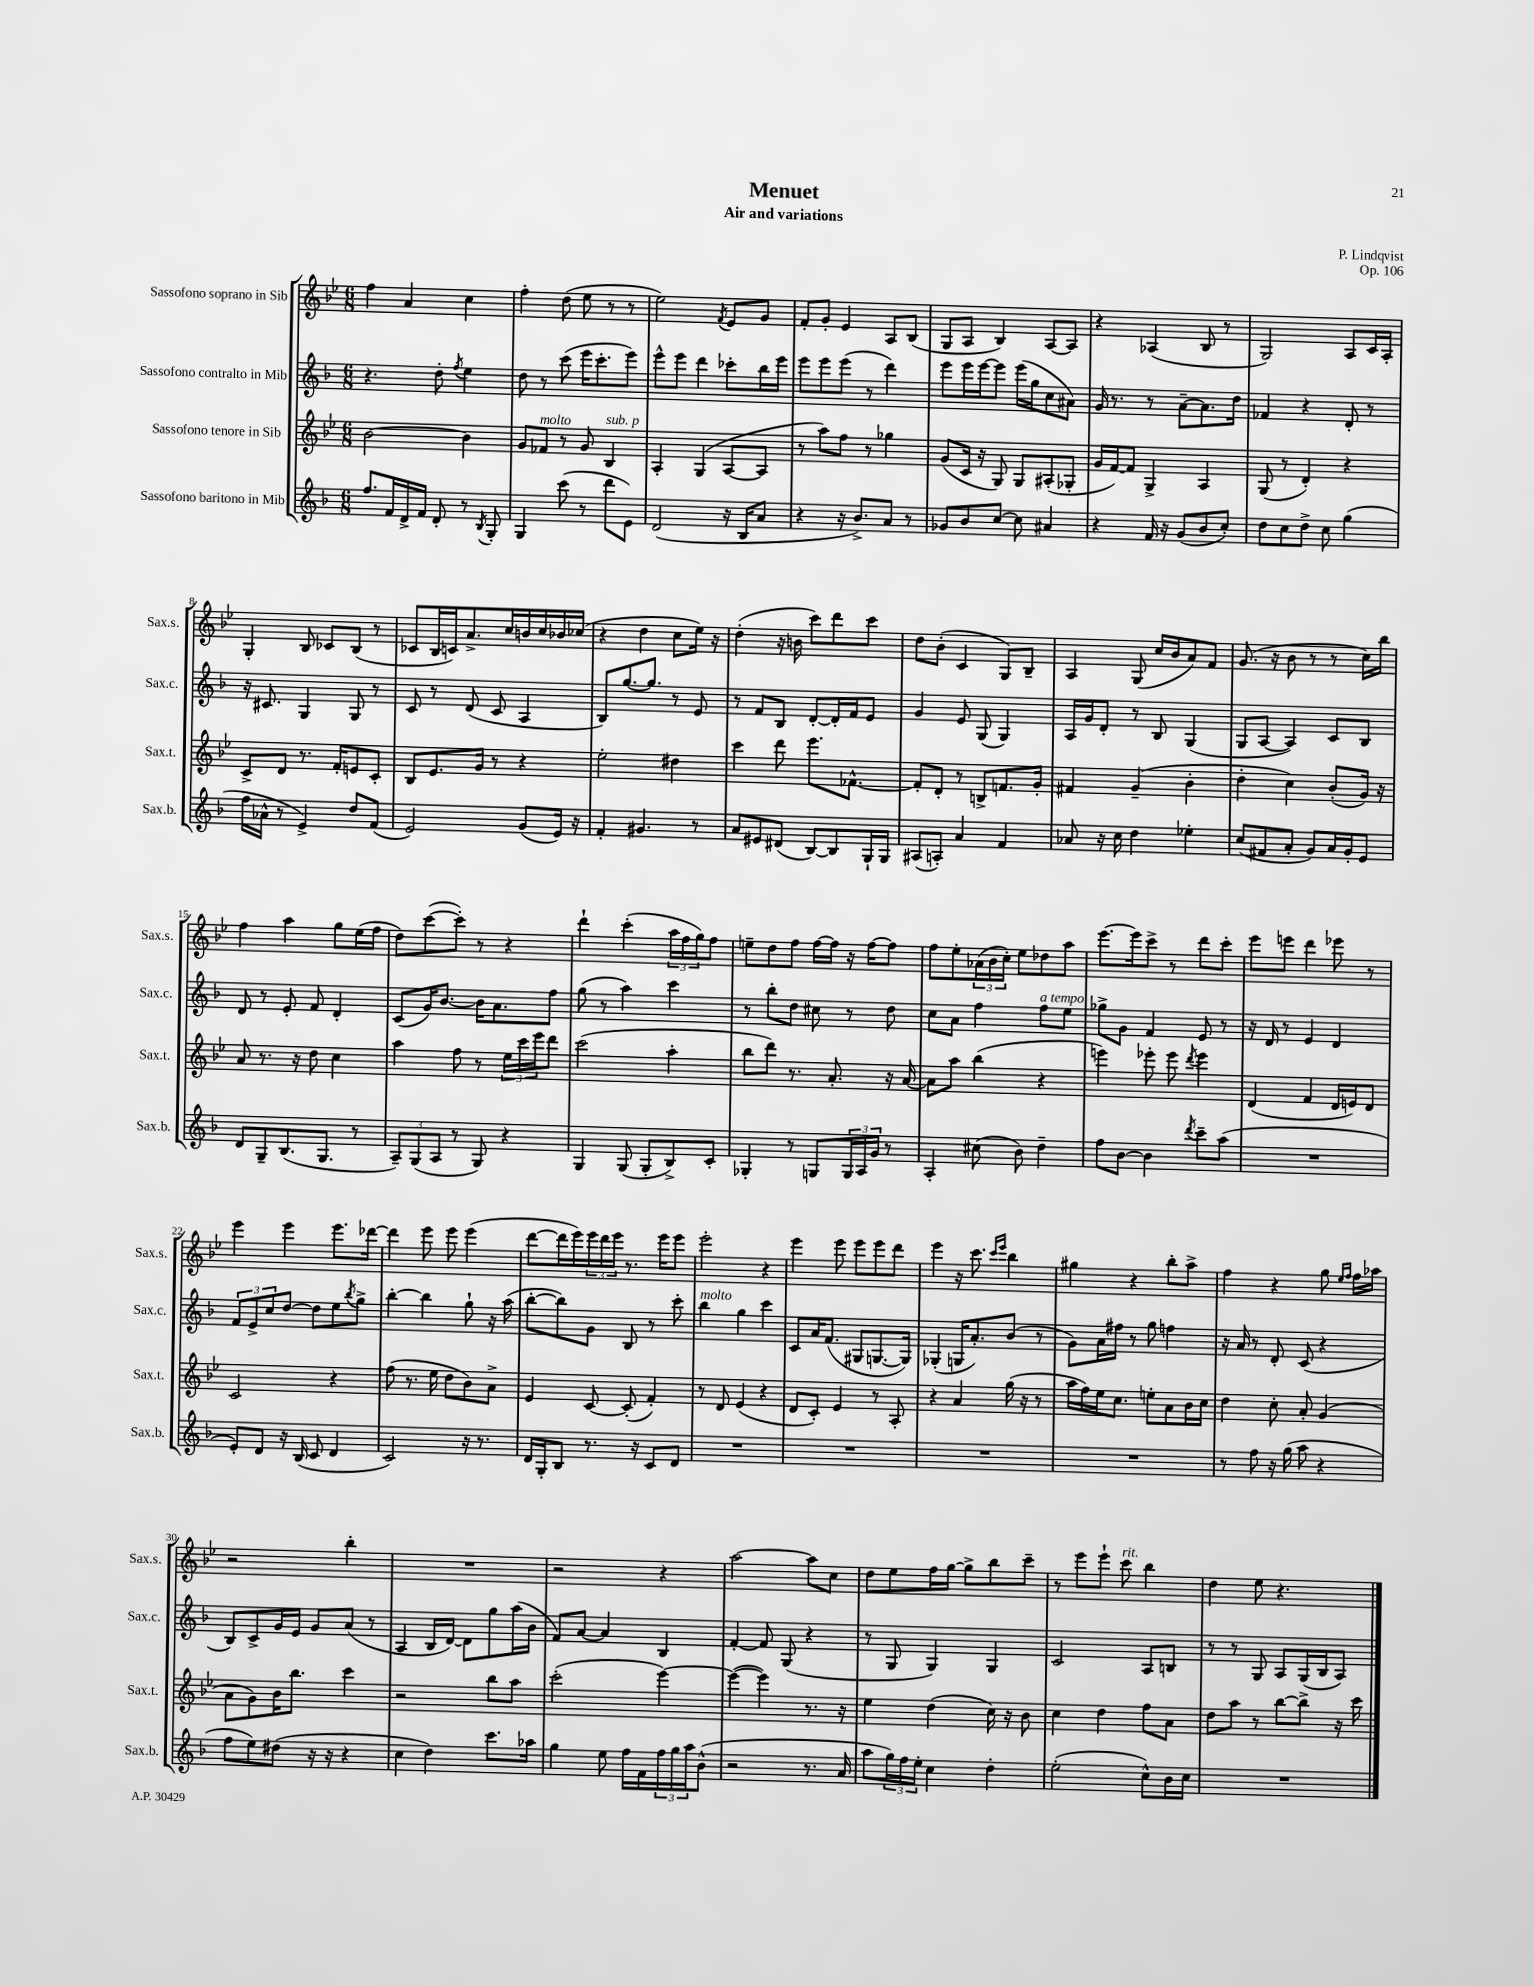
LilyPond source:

\header { title = "Menuet" composer = "P. Lindqvist" subtitle = "Air and variations" opus = "Op. 106" }
<<
\new StaffGroup <<
\new Staff = "s0" \with { instrumentName = "Sassofono soprano in Sib" shortInstrumentName = "Sax.s." } {
    \clef treble \key bes \major \numericTimeSignature \time 6/8
    f''4 a'4 c''4 |
    f''4-. d''8( ees''8 r8 r8 |
    ees''2) \acciaccatura { f'8 } ees'8 g'8 |
    f'8-. g'8-. ees'4 a8 bes8( |
    g8 a8 bes4) a8~ a8 |
    r4 aes4( bes8 r8 |
    g2) a8 c'16 a16-. |
    g4-. bes8 ces'8 bes8( r8 |
    ces'8 bes16 c'16) a'8.-> c''16 b'16 c''16 bes'16 ces''16( |
    r4 d''4 c''8 ees''16) r16 |
    d''4-.( r16 b'16 c'''8) d'''8 c'''8 |
    d''8 bes'8-.( c'4 g8) bes8-- |
    a4 g8( c''16 bes'16 a'8) f'8 |
    g'8.( r16 bes'8 r8 r8 c''16) bes''16 |
    f''4 a''4 g''8 ees''16( f''16 |
    d''8) c'''8~( c'''8-.) r8 r4 |
    d'''4-! c'''4-.( \tuplet 3/2 { a''16 f''16 g''16) } f''8 |
    e''8-- d''8 f''8 f''16~ f''16 r16 f''16~ f''8 |
    f''8 ees''8-. \tuplet 3/2 { aes'16( bes'16 c''16-.) } ees''8 des''8 a''8 |
    ees'''8.~ ees'''16 c'''8-> r8 d'''8 c'''8-. |
    ees'''8 e'''8 d'''4 ees'''8 r8 |
    ees'''4 ees'''4 ees'''8. des'''16~ |
    des'''4 ees'''8 ees'''8 ees'''4( |
    d'''8~ d'''16 ees'''16) \tuplet 3/2 { ees'''16 d'''16 ees'''16 } r8. ees'''16 ees'''8 |
    ees'''2-. r4 |
    ees'''4 ees'''8 ees'''8 ees'''8 d'''8 |
    ees'''4 r16 c'''8. \grace { c'''16 ees'''16 } bes''4 |
    gis''4 r4 bes''8-. a''8-> |
    f''4 r4 g''8 \grace { ees''16 f''16 } f''16 aes''16 |
    r2 bes''4-. |
    R2. |
    r2 r4 |
    a''2~ a''8 c''8 |
    d''8 ees''8 f''16 g''16~ g''8-> bes''8 c'''8-- |
    r8 ees'''8 ees'''8-! c'''8^\markup { \italic "rit." } bes''4 |
    d''4 ees''8 r4. \bar "|." |
}
\new Staff = "s1" \with { instrumentName = "Sassofono contralto in Mib" shortInstrumentName = "Sax.c." } {
    \clef treble \key f \major \numericTimeSignature \time 6/8
    r4. d''8-. \acciaccatura { f''8 } e''4 |
    d''8 r8 c'''8( e'''16 c'''8.-. e'''8) |
    e'''8-^ e'''8 d'''4 ces'''8-. bes''16 e'''16 |
    e'''8 e'''8 e'''8( r8 d'''4) |
    e'''8 e'''16 e'''16~ e'''8 e'''16( g''16 c''8 ais'8) |
    g'16 r8. r8 a'8~-- a'8. d''16 |
    fes'4 r4 d'8-. r8 |
    r16 cis'8. g4 g8 r8 |
    c'8 r8 d'8( c'8 a4 |
    bes8) g''8.~ g''8. r8 e'8 |
    r8 f'8 bes8 d'8~-. d'16-. f'16 e'8 |
    g'4 e'8 g8( g4) |
    a16 g'16 d'8-. r8 bes8 g4( |
    g8 a8~ a4) c'8 bes8 |
    d'8 r8 e'8-. f'8 d'4-. |
    c'8( g'16) bes'8.~ bes'16 a'8. f''8 |
    g''8( r8 a''4) c'''4 |
    r8 bes''8-. d''8 cis''8 r8 d''8 |
    c''8 a'8 f''4 f''8^\markup { \italic "a tempo" } e''8 |
    ges''8-> g'8 f'4 e'8 r8 |
    r16 d'16 r8 e'4 d'4 |
    \tuplet 3/2 { f'8 e'8-> c''8 } d''8~ d''8 e''8 \acciaccatura { bes''8 } g''8-> |
    bes''4~-. bes''4 g''8-! r16 a''16( |
    bes''8~-. bes''8) g'8 bes8 r8 c'''8-. |
    bes''4^\markup { \italic "molto" } g''4 c'''4 |
    c'8 a'16 f'8.( gis8 g8.~ g16) |
    ges4-.( g16 a'8.-.) bes'8( r8 |
    g'8) a'16 fis''16 r8 g''8 f''4 |
    r16 a'16 r8 d'8-. c'8( r4 |
    bes8) c'8-> g'16 e'16 g'8 a'8( r8 |
    a4 bes16 d'16~) d'8 g''8 a''16( bes'16 |
    f'8) a'8~ a'4 bes4 |
    f'4~-. f'8 g8( r4 |
    r8 g8 g4) g4 |
    c'2 a8 b8 |
    r8 r8 g8 a8 g16( bes16 a8) \bar "|." |
}
\new Staff = "s2" \with { instrumentName = "Sassofono tenore in Sib" shortInstrumentName = "Sax.t." } {
    \clef treble \key bes \major \numericTimeSignature \time 6/8
    bes'2~ bes'4 |
    g'8 fes'8^\markup { \italic "molto" } r8 g'8 bes4^\markup { \italic "sub. p" } |
    a4-. g4( a8~ a8 |
    r8 a''8) f''8 r8 ges''4 |
    g'8( c'16 r16 g8) g8 ais8-.( ges8-. |
    g'16 f'16~) f'8 g4-> a4 |
    g8( r8 d'4-.) r4 |
    c'8-> d'8 r8. f'16-. e'8 c'8-. |
    bes8 ees'8. g'16 r8 r4 |
    ees''2-. dis''4 |
    c'''4 d'''8 ees'''8. fes'8.~-^ |
    fes'8-. d'8-. r8 b8-> f'8. g'16-. |
    fis'4 g'4--( bes'4-. |
    d''4-. c''4) bes'8-.( g'16) r16 |
    a'8 r8. r16 d''8 c''4 |
    a''4 f''8 r8 \tuplet 3/2 { ees''16 c'''16 ees'''16 } d'''8 |
    c'''2( a''4-. |
    bes''8 d'''8) r8. a'8.-. r16 a'16~ |
    a'8 a''8 bes''4( r4 |
    e'''4) ees'''8-. ees'''8 \acciaccatura { d'''8 } ees'''4 |
    d'4( f'4 d'16 e'16) d'8 |
    c'2 r4 |
    f''8( r8. ees''16 d''8 bes'8) a'8-> |
    ees'4 c'8~ c'8-.( f'4-.) |
    r8 d'8 ees'4( r4 |
    d'8 c'8-.) ees'4 r8 a8-. |
    r4 a'4 g''16( r16 r8 |
    a''16 f''16) ees''16 c''8. e''8-. a'8 bes'16 c''16 |
    d''4 c''8-. a'8-. g'4( |
    a'8 g'8) bes'16 bes''8. c'''4 |
    r2 bes''8 a''8 |
    c'''2-.( ees'''4~) |
    ees'''4~( ees'''4) r8. r16 |
    ees''4 d''4( c''16) r16 bes'8 |
    c''4 d''4 f''8 a'8 |
    d''8 a''8 r8 bes''8~ bes''8-> r16 c'''16 \bar "|." |
}
\new Staff = "s3" \with { instrumentName = "Sassofono baritono in Mib" shortInstrumentName = "Sax.b." } {
    \clef treble \key f \major \numericTimeSignature \time 6/8
    f''8. f'16 d'16-> f'16 d'8-. r8 \acciaccatura { bes8 } g8-. |
    g4 c'''8( r8 d'''8 e'8) |
    d'2( r16 bes16 a'8 |
    r4 r16 bes'8.->) a'8 r8 |
    ges'8 bes'8 c''8~ c''8 ais'4 |
    r4 f'16 r16 g'8( bes'8 c''8-.) |
    d''8 c''8 d''8-> c''8 g''4( |
    f''16 aes'16-^ r8 e'4->) d''8 f'8( |
    e'2) g'8( e'16) r16 |
    f'4-. gis'4. r8 |
    a'8 eis'8 dis'8( bes8~) bes8 g16-! g16 |
    ais8( a8-.) a'4 f'4 |
    aes'8 r16 c''16 d''4 ees''4-. |
    c''8( fis'8 a'8-. g'8) a'16 g'16-. e'8 |
    d'8 g8-- bes8.( g8. r8 |
    \tuplet 3/2 { a8--) g8( a8 } r8 g8) r4 |
    g4 g8( g8-. bes8->) c'8-. |
    ges4-. r8 g8 \tuplet 3/2 { g16 a16 g'16 } r8 |
    a4-. cis''8( bes'8) d''4-- |
    f''8 bes'8~ bes'4 \acciaccatura { d'''8 } c'''8-- a''8( |
    R2. |
    e'8-.) d'8 r16 bes16( c'8 d'4 |
    c'2) r16 r8. |
    d'16 g16-. bes8 r8. r16 c'8 d'8 |
    R2. |
    R2. |
    R2. |
    R2. |
    r8 f''8 r16 g''16( a''8 r4 |
    f''8 e''8) dis''8( r16 r16 r4 |
    c''4 d''4) c'''8. aes''16 |
    g''4 e''8 f''16 f'16 \tuplet 3/2 { f''16 g''16 a''16 } bes'8-^( |
    r2 r8. a'16 |
    a''8 \tuplet 3/2 { g''16) f''16 e''16-. } c''4 d''4-. |
    e''2-.( c''8-^) bes'16 c''16 |
    R2. \bar "|." |
}
>>
>>
